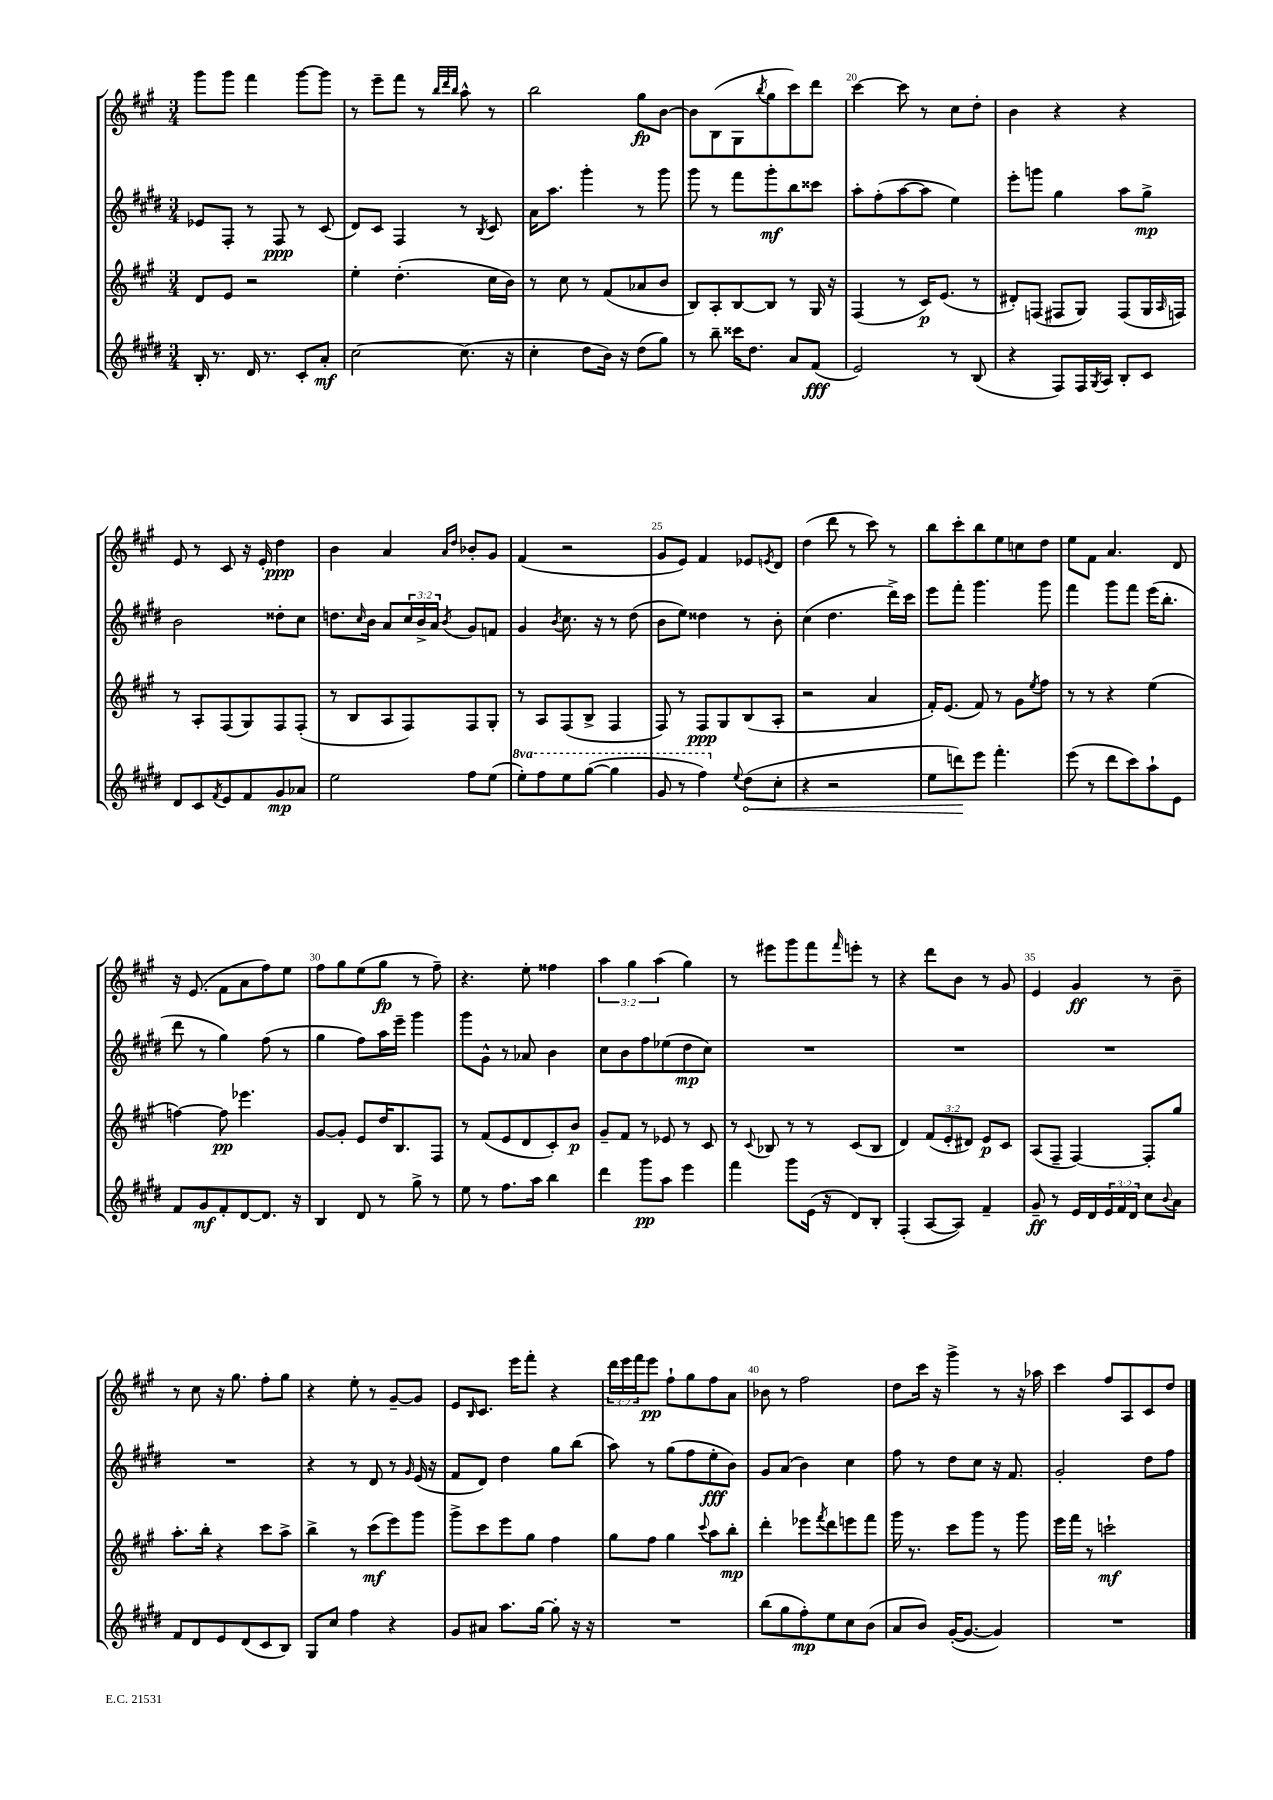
<<
\new StaffGroup <<
\new Staff = "s0" {
    \clef treble \key a \major \numericTimeSignature \time 3/4 \override Staff.TupletNumber.text = #tuplet-number::calc-fraction-text
    gis'''8 gis'''8 fis'''4 gis'''8~ gis'''8 |
    r8 e'''8-- fis'''8 r8 \grace { b''32 d'''32 b''32 } a''8-^ r8 |
    b''2 gis''8\fp b'8~ |
    b'8 b8( gis8 \acciaccatura { b''8 } gis''8 cis'''8) d'''8 |
    cis'''4~ cis'''8 r8 cis''8 d''8-. |
    b'4 r4 r4 |
    e'8 r8 cis'8 r16 e'16-. d''4\ppp |
    b'4 a'4 \grace { a'16 d''16 } bes'8-. gis'8 |
    fis'4( r2 |
    gis'8 e'8) fis'4 ees'8 \acciaccatura { e'8 } d'8 |
    d''4( d'''8 r8 cis'''8) r8 |
    b''8 cis'''8-. b''8 e''8 c''8 d''8 |
    e''8 fis'8 a'4. d'8 |
    r16 e'8.( fis'8 a'8 fis''8) e''8 |
    fis''8 gis''8 e''8( gis''8\fp r8 fis''8--) |
    r4. e''8-. fisis''4 |
    \tuplet 3/2 { a''4 gis''4 a''4( } gis''4) |
    r8 eis'''8 gis'''8 fis'''8 \grace { fis'''16 } e'''8-. r8 |
    r4 d'''8 b'8 r8 gis'8 |
    e'4 gis'4\ff r8 b'8-- |
    r8 cis''8 r16 gis''8. fis''8-. gis''8 |
    r4 e''8-. r8 gis'8~-- gis'8 |
    e'8 \grace { b16 } cis'8. e'''16 fis'''8-. r4 |
    \tuplet 3/2 { d'''16 e'''16 fis'''16 } e'''8\pp fis''8-! gis''8 fis''8 a'8 |
    bes'8 r8 fis''2 |
    d''8 cis'''16 r16 gis'''4-> r8 r16 aes''16 |
    cis'''4 fis''8 a8 cis'8 d''8 \bar "|." |
}
\new Staff = "s1" {
    \clef treble \key e \major \numericTimeSignature \time 3/4 \override Staff.TupletNumber.text = #tuplet-number::calc-fraction-text
    ees'8 fis8-. r8 fis8\ppp r8 cis'8( |
    dis'8) cis'8 fis4 r8 \acciaccatura { b8 } cis'8 |
    a'16 a''8. gis'''4-. r8 gis'''8 |
    gis'''8 r8 fis'''8 gis'''8-.\mf b''8 cisis'''8 |
    a''8-. fis''8-.( a''8~ a''8 e''4) |
    e'''8-. g'''8 gis''4 a''8 gis''8->\mp |
    b'2 disis''8-. cis''8 |
    d''8. \grace { cis''16 } b'16 a'8 \tuplet 3/2 { cis''16 b'16-> a'16 } \acciaccatura { b'8 } gis'8 f'8 |
    gis'4 \acciaccatura { b'8 } cis''8. r16 r8 dis''8( |
    b'8 e''8) disis''4 r8 b'8-. |
    cis''4( dis''4. dis'''16->) cis'''16 |
    e'''8 fis'''8-. gis'''4. gis'''8 |
    fis'''4 gis'''8 fis'''8 e'''16( b''8.-. |
    dis'''8 r8 gis''4) fis''8( r8 |
    gis''4 fis''8) a''16 e'''16-- gis'''4 |
    gis'''8 gis'8-^ r8 aes'8 b'4 |
    cis''8 b'8 fis''8 ees''8( dis''8\mp cis''8) |
    R2. |
    R2. |
    R2. |
    R2. |
    r4 r8 dis'8 r8 \grace { gis'16 } e'16( r16 |
    fis'8 dis'8) dis''4 gis''8 b''8( |
    a''8) r8 gis''8( fis''8 e''8-.\fff b'8) |
    gis'8 a'8( b'4) cis''4 |
    fis''8 r8 dis''8 cis''8 r16 fis'8. |
    gis'2-. dis''8 fis''8 \bar "|." |
}
\new Staff = "s2" {
    \clef treble \key a \major \numericTimeSignature \time 3/4 \override Staff.TupletNumber.text = #tuplet-number::calc-fraction-text
    d'8 e'8 r2 |
    e''4-. d''4.-.( cis''16 b'16) |
    r8 cis''8 r8 fis'8( aes'8 b'8 |
    b8) a8-. b8~ b8 r8 gis16 r16 |
    fis4( r8 cis'16\p) e'8.( r8 |
    dis'8-.) f8( fis8 gis8) fis8( gis16 \grace { a16 } f16) |
    r8 a8-. fis8( gis8) fis8 fis8-.( |
    r8 b8 a8 fis8) fis8 gis8-. |
    r8 a8 fis8( b8-> fis4 |
    fis8) r8 fis8\ppp gis8 b8( a8-. |
    r2 a'4 |
    fis'16-.) e'8.( fis'8) r8 gis'8 \acciaccatura { e''8 } fis''8 |
    r8 r8 r4 e''4( |
    f''4~) f''8\pp ees'''4. |
    gis'8~ gis'8-. e'8 d''16 b8. fis8 |
    r8 fis'8( e'8 d'8 cis'8-.) b'8\p |
    gis'8-- fis'8 r8 ees'8 r8 cis'8 |
    r8 \appoggiatura { cis'8 } bes8 r8 r8 cis'8( bes8 |
    d'4) \tuplet 3/2 { fis'8( e'8-. dis'8) } e'8\p cis'8 |
    a8( fis8-- fis4~) fis8-. gis''8 |
    a''8.-. b''16-. r4 cis'''8 a''8-> |
    b''4-> r8 cis'''8\mf( e'''8) gis'''8 |
    gis'''8-> cis'''8 e'''8 gis''8 fis''4 |
    gis''8 fis''8 gis''4 \appoggiatura { cis'''8 } a''8 b''8-.\mp |
    d'''4-. ees'''8 \acciaccatura { fis'''8 } d'''8 e'''8 fis'''8 |
    gis'''16 r8. cis'''8 gis'''8 r8 gis'''8 |
    e'''16 fis'''16 r8 c'''2-!\mf \bar "|." |
}
\new Staff = "s3" {
    \clef treble \key e \major \numericTimeSignature \time 3/4 \override Staff.TupletNumber.text = #tuplet-number::calc-fraction-text \set Staff.ottavationMarkups = #ottavation-simple-ordinals
    b16-. r8. dis'16 r8. cis'8-. a'8-.\mf |
    cis''2~ cis''8.( r16 |
    cis''4-. dis''8 b'16) r16 dis''8( gis''8) |
    r8 b''8-- cisis'''16 dis''8. a'8 fis'8\fff( |
    e'2) r8 b8( |
    r4 fis8) fis16 \acciaccatura { gis8 } a16 b8-. cis'8 |
    dis'8 cis'8 \acciaccatura { fis'8 } e'8 fis'8 gis'8\mp aes'8 |
    e''2 fis''8 e''8( |
    \ottava #1 e'''8-.) fis'''8 e'''8 gis'''8~( gis'''4 |
    gis''8 r8 fis'''4) \ottava #0 \appoggiatura { e''8 } \once \override Hairpin.circled-tip = ##t dis''8\<( cis''8-. |
    r4 r2 |
    e''8 d'''8\!) e'''8 fis'''4.-. |
    e'''8( r8 dis'''8 cis'''8) a''8-! e'8 |
    fis'8 gis'8\mf fis'8-. dis'8~ dis'8. r16 |
    b4 dis'8 r8 gis''8-> r8 |
    e''8 r8 fis''8. a''16 b''4 |
    dis'''4 gis'''8\pp a''8 e'''4 |
    fis'''4 gis'''8 e'16( r16 dis'8) b8-. |
    fis4-.( a8~ a8) fis'4-- |
    gis'8--\ff r8 e'16 dis'16 \tuplet 3/2 { e'16 fis'16 dis'16 } cis''8 \appoggiatura { b'8 } a'8 |
    fis'8 dis'8 e'8 dis'8( cis'8 b8) |
    gis8 cis''8 fis''4 r4 |
    gis'8 ais'8 a''8. gis''16~ gis''8-. r16 r16 |
    R2. |
    b''8( gis''8 fis''8-.\mp) e''8 cis''8 b'8( |
    a'8 b'8) gis'16~-.( gis'8.~ gis'4) |
    R2. \bar "|." |
}
>>
>>
\layout { \context { \Score currentBarNumber = #16 \override BarNumber.break-visibility = ##(#f #t #t) barNumberVisibility = #(every-nth-bar-number-visible 5) } }
